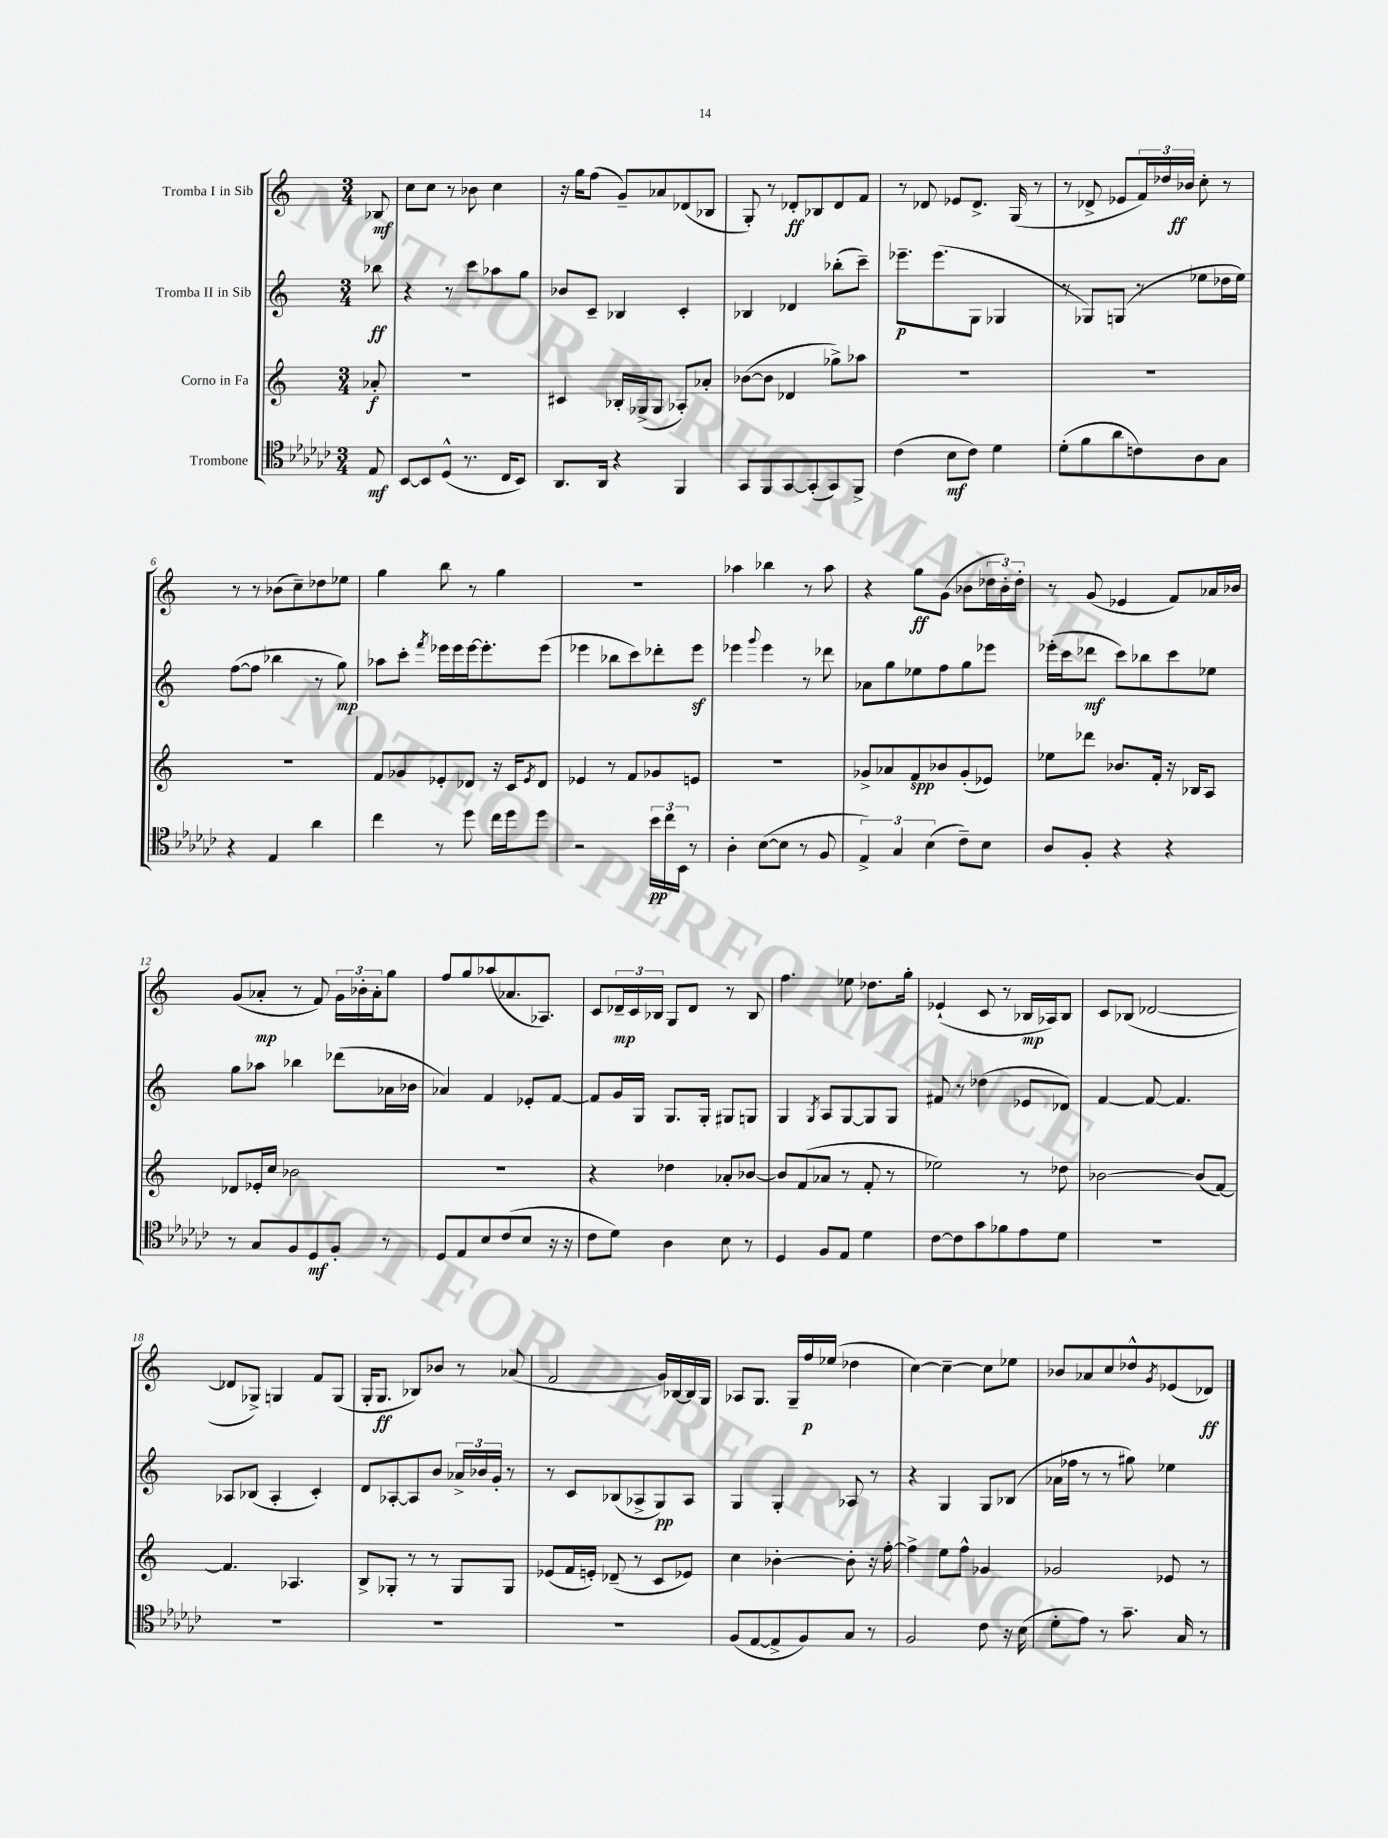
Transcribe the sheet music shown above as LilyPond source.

<<
\new StaffGroup <<
\new Staff = "s0" \with { instrumentName = "Tromba I in Sib" } {
    \clef treble \key c \major \numericTimeSignature \time 3/4 \partial 8
    bes8\mf |
    c''8 c''8 r8 bes'8 c''4 |
    r16 g''16 f''8( g'8--) aes'8 des'8( bes8 |
    g8-.) r8 des'8-.\ff bes8 des'8 f'8 |
    r8 des'8 ees'8 des'8.-> g16( r8 |
    r8 des'8-> ees'8 \tuplet 3/2 { f'16) des''16 bes'16\ff } c''8-. r8 |
    r8 r8 bes'8( c''8--) des''8 ees''8 |
    g''4 b''8 r8 g''4 |
    R2. |
    aes''4 bes''4 r8 aes''8 |
    r4 g''8\ff g'8( bes'8 \tuplet 3/2 { des''16 bes'16-.) des''16-. } |
    r8 g'8( ees'4 f'8) aes'16 bes'16 |
    g'8( aes'8-.\mp r8 f'8) \tuplet 3/2 { g'16 bes'16-. aes'16-. } g''8 |
    f''8 g''8 aes''8( aes'8. aes8.) |
    c'8 \tuplet 3/2 { des'16--\mp c'16 bes16 } g8 des'8 r8 bes8 |
    f''4. ees''8 des''8. g''16-. |
    ees'4-!( c'8 r8 bes16\mp aes16) bes8 |
    c'8 bes8( des'2~ |
    des'8 ges8->) g4 f'8 g8( |
    g16-. g8.\ff bes8) bes'8 r8 aes'8( |
    f'2 g'16) bes16~ bes16 g16 |
    aes8 g8. g16-- f''16\p ees''16( des''4 |
    c''4~) c''4~-- c''8 ees''8 |
    bes'8 aes'8 c''8 des''8-^ \acciaccatura { g'8 } ees'8( des'8\ff) \bar "|." |
}
\new Staff = "s1" \with { instrumentName = "Tromba II in Sib" } {
    \clef treble \key c \major \numericTimeSignature \time 3/4 \partial 8
    bes''8\ff |
    r4 r8 c'''8 aes''8 g''8 |
    bes'8 c'8-- bes4 c'4-. |
    bes4 des'4 bes''8-.( c'''8--) |
    ees'''8.--\p ees'''8.( g8 ges4 |
    r8 ges8) g8( r8 ees''8 des''16 ees''16) |
    f''8~( f''8 bes''4 r8 g''8\mp) |
    aes''8 c'''8-. \acciaccatura { f'''8 } ees'''16 ees'''16 ees'''16~ ees'''8.-. ees'''8( |
    ees'''4 bes''8 c'''8) des'''8-. ees'''8\sf |
    ees'''4 \appoggiatura { g'''8 } ees'''4 r8 des'''8 |
    aes'8 g''8 ees''8 f''8 g''8 ees'''8 |
    ees'''16-.( c'''16 des'''8\mf c'''8) bes''8 c'''8 ees''8 |
    g''8 aes''8 bes''4 des'''8( aes'16 bes'16 |
    aes'4) f'4 ees'8-. f'8~ |
    f'8 g'16 g16 g8. g16-. gis8 g8 |
    g4 \acciaccatura { g8 } a8 g8~ g8 g8 |
    fis'8 r8 des''4( ees'8 des'8) |
    f'4~ f'8~ f'4. |
    aes8 bes8( aes4-. c'4-.) |
    d'8 aes8~-. aes8 b'8 \tuplet 3/2 { aes'16-> bes'16 g'16-. } r8 |
    r8 c'8 bes8( aes8-> g8\pp) aes8 |
    g4 g4-. aes8 r8 |
    r4 g4 g8 bes8( |
    aes'16 fes''16 r8 r8 gis''8) ees''4 \bar "|." |
}
\new Staff = "s2" \with { instrumentName = "Corno in Fa" } {
    \clef treble \key c \major \numericTimeSignature \time 3/4 \partial 8
    aes'8-.\f |
    R2. |
    cis'4 bes16-. ges16->( ges8 aes8-.) aes'8-. |
    bes'8~( bes'8 des'4 ges''8->) aes''8 |
    R2. |
    R2. |
    R2. |
    f'8 ges'8 ees'8-. des'8 r16 c'16 \acciaccatura { ees'8 } des'8 |
    ees'4 r8 f'8 ges'8 e'8 |
    R2. |
    ges'8-> aes'8 f'8\spp bes'8 ges'8-.( ees'8) |
    ees''8 des'''8 bes'8. f'16-. r16 bes16 a8 |
    des'8 ees'16-. c''16 bes'2 |
    R2. |
    r4 des''4 aes'8-. bes'8~ |
    bes'8 f'8( aes'8 r8 f'8-. r8 |
    ees''2) r8 des''8 |
    bes'2~ bes'8( f'8~) |
    f'4. aes4. |
    b8-> ges8-. r8 r8 ges8 ges8 |
    ees'8( f'16 e'16-.) des'8--( r8 c'8 ees'8) |
    c''4 bes'4~-. bes'8-. r16 f''16~-. |
    f''4-> e''8 f''8-^ ges'4 |
    ges'2 ees'8 r8 \bar "|." |
}
\new Staff = "s3" \with { instrumentName = "Trombone" } {
    \clef tenor \key ges \major \numericTimeSignature \time 3/4 \partial 8
    ees8\mf |
    bes,8~ bes,8 des8-^( r8. ces16 bes,8) |
    aes,8. aes,16 r4 f,4 |
    ges,8 f,8 ges,8~ ges,8-.( ges,8) f,8-> |
    ces'4( bes8\mf ces'8) des'4 |
    des'8-.( f'8 aes'8 c'8) aes8 ges8 |
    r4 ees4 aes'4 |
    ces''4 r8 des''8 ces''16 des''16 des''8 |
    r2 \tuplet 3/2 { bes'16\pp ces''16 bes,16 } r8 |
    aes4-. bes8~( bes8 r8 f8 |
    \tuplet 3/2 { ees4->) ges4 bes4( } ces'8--) bes8 |
    aes8 f8-. r4 r4 |
    r8 ges8 f8 des8\mf f8-. r8 |
    des8 ees8 bes8 ces'8( bes8 r16 r16 |
    ces'8 des'8) aes4 bes8 r8 |
    des4 f8 ees8 des'4 |
    ces'8~ ces'8 ges'8 fes'8 ees'8 des'8 |
    R2. |
    R2. |
    R2. |
    R2. |
    f8( ees8~ ees8-> f8) ges8 r8 |
    f2 ces'8 r16 bes16( |
    des'8-. ees'8) r8 ges'8.-- ges16 r8 \bar "|." |
}
>>
>>
